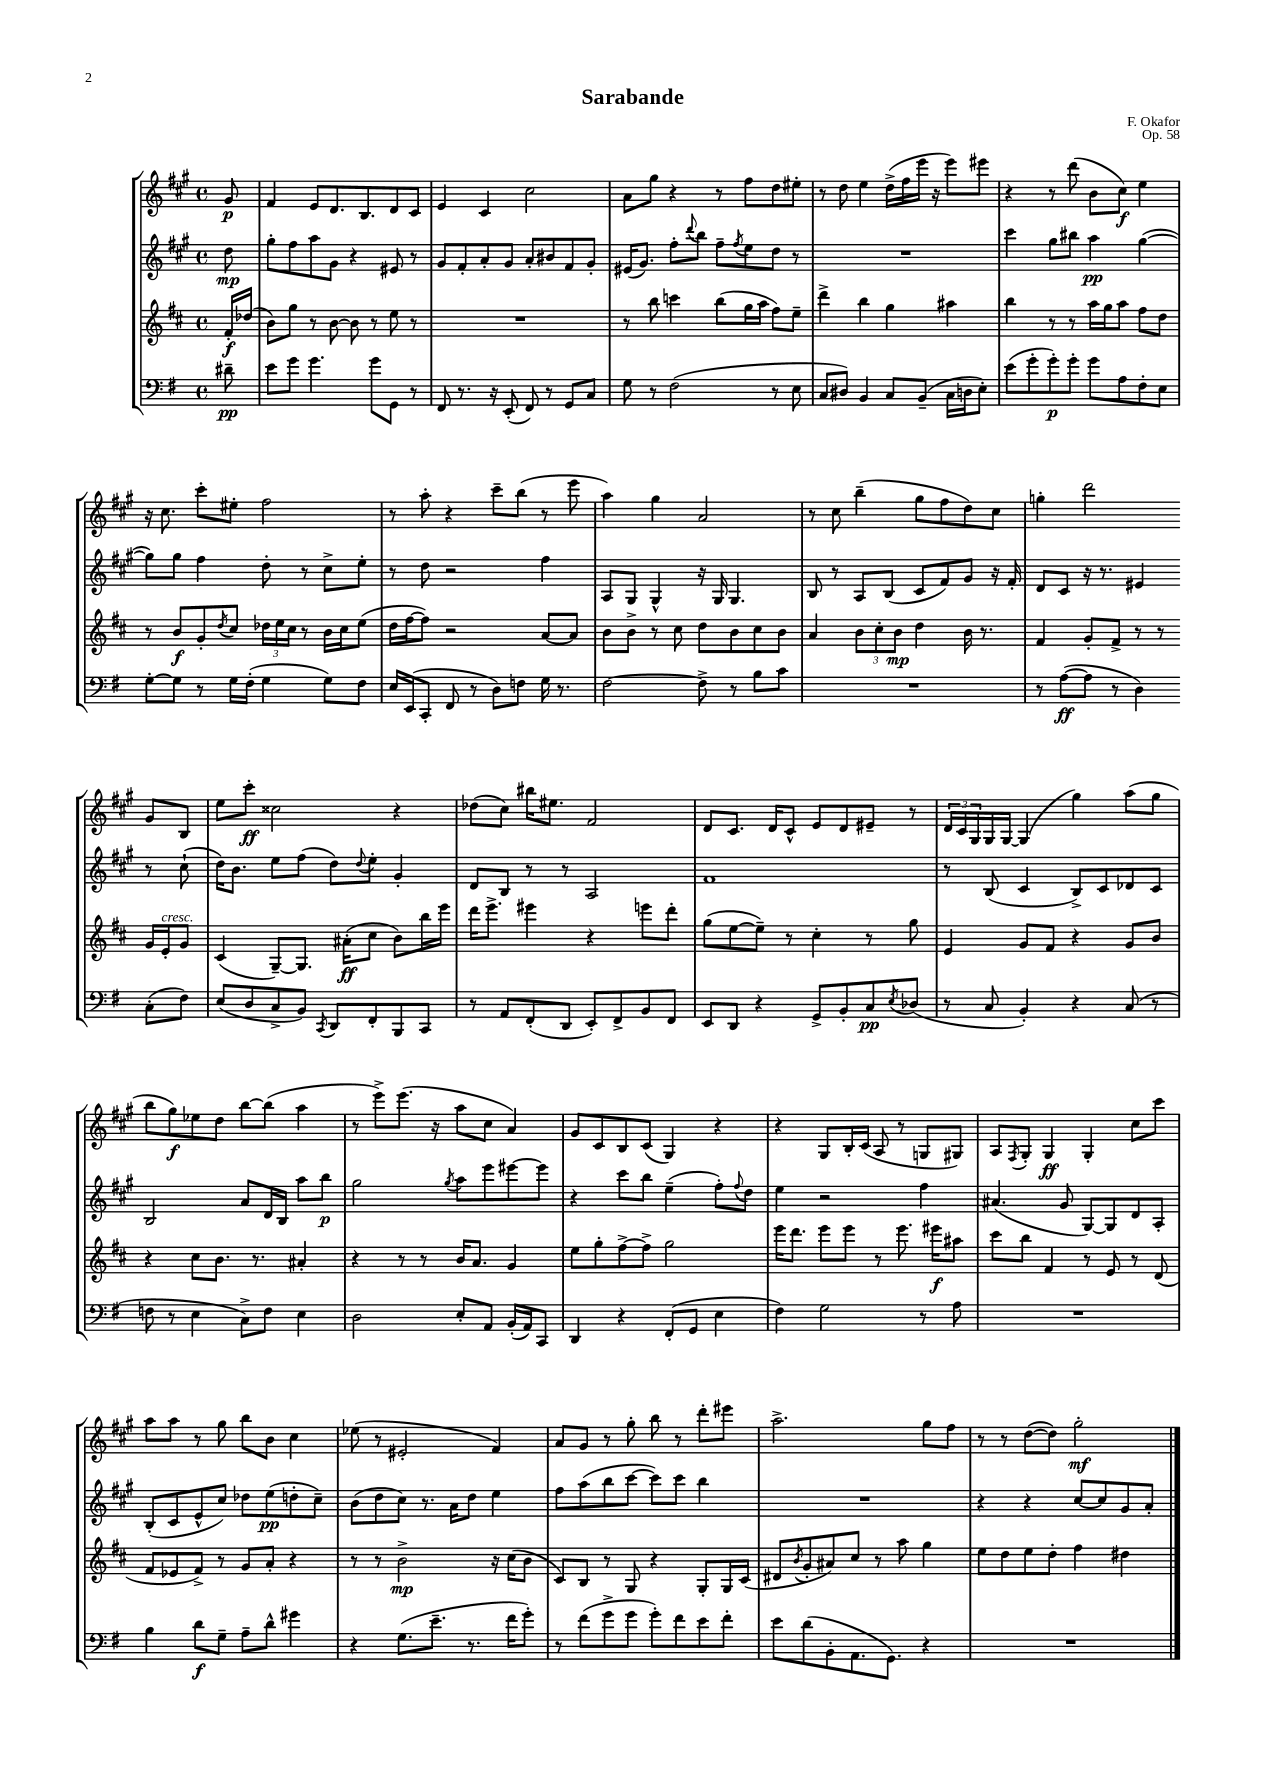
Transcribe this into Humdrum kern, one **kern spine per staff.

**kern	**kern	**kern	**kern
*staff4	*staff3	*staff2	*staff1
*clefF4	*clefG2	*clefG2	*clefG2
*k[f#]	*k[f#c#]	*k[f#c#g#]	*k[f#c#g#]
*M4/4	*M4/4	*M4/4	*M4/4
*met(c)	*met(c)	*met(c)	*met(c)
8d#~\	16f#'/LL	8dd\	8g#/
.	(16dd-/JJ	.	.
=	=	=	=
8e\L	8b\L)	8gg#'\L	4f#/
8g\J	8gg\J	8ff#\	.
4.g\	8r	8aa\	8e/L
.	[8b\	8g#\J	8.d/
.	8b\]	4r	.
.	.	.	8.B/
8g\L	8r	.	.
8GG\J	8ee\	8e#/	8d/
8r	8r	8r	8c#/J
=	=	=	=
8FF#/	1r	8g#/L	4e/
8.r	.	8f#'/	.
.	.	8a'/	4c#/
16r	.	.	.
(8EE'/	.	8g#/J	.
8FF#/)	.	8a'/L	2cc#\
8r	.	8b#/	.
8GG/L	.	8f#/	.
8C/J	.	8g#'/J	.
=	=	=	=
8G\	8r	(16e#/LK	8a\L
.	.	8.g#/J)	.
8r	8bb\	.	8gg#\J
(2F#\	4ccc\	8ff#'\L	4r
.	.	8qqddd/	.
.	.	8bb\J	.
.	(8bb\L	8ff#~\L	8r
.	.	8qff#/	.
.	16gg\L	8ee\	8ff#\L
.	16aa\JJ	.	.
8r	8ff#\L)	8dd\J	8dd\
8E\	8ee~\J	8r	8ee#'\J
=	=	=	=
8C/L	4ddd^\	1r	8r
8D#/J)	.	.	8dd\
4BB/	4bb\	.	4ee\
8C/L	4gg\	.	(16dd^\LL
.	.	.	16ff#\
(8BB~/J	.	.	16eee\JJ
.	.	.	16r
16C\LL	4aa#\	.	8eee\L)
16D\J	.	.	.
8E'\J)	.	.	8eee#\J
=	=	=	=
(8e\L	4bb\	4ccc#\	4r
8g'\	.	.	.
8g'\)	8r	8gg#\L	8r
8g'\J	8r	8bb#\J	(8ddd\
8g\L	16aa\LL	4aa\	8b\L
.	16gg\J	.	.
8A\	8aa\J	.	8cc#\J)
8F#'\	8ff#\L	([4gg#\	4ee\
8E\J	8dd\J	.	.
=	=	=	=
[8G'\L	8r	8gg#\]L)	16r
.	.	.	8.cc#\
8G\]J	8b/L	8gg#\J	.
8r	8g'/	4ff#\	8ccc#'\L
.	8qdd/	.	.
16G\LL	8cc#/J	.	8ee#'\J
(16F#'\JJ	.	.	.
4G\	24dd-\LL	8dd'\	2ff#\
.	24ee\	.	.
.	24cc#\JJ	.	.
.	8r	8r	.
8G\L)	16b\LL	8cc#^\L	.
.	16cc#\J	.	.
8F#\J	(8ee\J	8ee'\J	.
=	=	=	=
16E/LL	16dd\LL	8r	8r
(16EE/J	[16ff#\J	.	.
8CC'/J	8ff#\]J)	8dd\	8aa'\
8FF#/	2r	2r	4r
8r	.	.	.
8D\L)	.	.	8ccc#~\L
8F\J	.	.	(8bb\J
16G\	[8a/L	4ff#\	8r
8.r	.	.	.
.	8a/]J	.	8eee\
=	=	=	=
[2F#\	8b\L	8A/L	4aa\)
.	8b^\J	8G#/J	.
.	8r	4G#^^/	4gg#\
.	8cc#\	.	.
8F#^\]	8dd\L	16r	2a/
.	.	16G#/	.
8r	8b\	4.G#/	.
8B\L	8cc#\	.	.
8c\J	8b\J	.	.
=	=	=	=
1r	4a/	8B/	8r
.	.	8r	8cc#\
.	12b\L	8A/L	(4bb~\
.	12cc#'\	.	.
.	.	(8B/J	.
.	12b\J	.	.
.	4dd\	8c#/L	8gg#\L
.	.	8f#/)	8ff#\
.	16b\	8g#/J	8dd\)
.	8.r	.	.
.	.	16r	8cc#\J
.	.	16f#'/	.
=	=	=	=
8r	4f#/	8d/L	4gg'\
([8A\L	.	8c#/J	.
8A\]J	8g'/L	16r	2ddd\
.	.	8.r	.
8r	8f#^/J	.	.
4D\)	8r	4e#/	.
.	8r	.	.
(8C'\L	16g/LL	8r	8g#/L
.	16e'/J	.	.
8F#\J)	8g/J	(8cc#`\	8B/J
=	=	=	=
(8E/L	(4c#/	16dd\LK)	8ee\L
.	.	8.b\J	.
8D/	.	.	8ccc#'\J
8C^/	[8G~/L)	8ee\L	2cc##\
8BB/J)	8.G/]J	(8ff#\J	.
8qCC/	.	.	.
8DD/L	.	8dd\L)	.
.	(16a#'\LK	.	.
.	.	8qqdd/	.
8FF#'/	8cc#\J	8ee'\J	.
8BBB/	8b\L)	4g#'/	4r
8CC/J	16bb\L	.	.
.	16eee\JJ	.	.
=	=	=	=
8r	16ddd\LK	8d/L	(8dd-\L
.	8.eee^\J	.	.
8AA/L	.	8B/J	8cc#\J)
(8FF#'/	4eee#\	8r	16bb#\LK
.	.	.	8.ee#\J
8DD/J	.	8r	.
8EE'/L)	4r	2A/	2f#/
8FF#^/	.	.	.
8BB/	8eee\L	.	.
8FF#/J	8ddd'\J	.	.
=	=	=	=
8EE/L	(8gg\L	1f#	8d/L
8DD/J	[8ee\	.	8.c#/J
4r	8ee~\]J)	.	.
.	.	.	16d/LK
.	8r	.	8c#^^/J
8GG^/L	4cc#'\	.	8e/L
8BB'/	.	.	8d/
8C/	8r	.	8e#~/J
8qE/	.	.	.
(8D-/J	8gg\	.	8r
=	=	=	=
8r	4e/	8r	24d/LL
.	.	.	24c#/
.	.	.	24G#/
8C/	.	(8B/	16G#/
.	.	.	[16G#/JJ
4BB'/)	8g/L	4c#/	(4G#/]
.	8f#/J	.	.
4r	4r	8B^/L)	4gg#\)
.	.	8c#/	.
(8C/	8g/L	8d-/	(8aa\L
8r	8b/J	8c#/J	8gg#\J
=	=	=	=
8F\	4r	2B/	8bb\L
8r	.	.	8gg#\)
4E\	8cc#\L	.	8ee-\
.	8.b\J	.	8dd\J
8C^\L)	.	8a/L	[8bb\L
.	8.r	.	.
8F\J	.	16d/L	(8bb\]J
.	.	16B/JJ	.
4E\	4a#'/	8aa\L	4aa\
.	.	8bb\J	.
=	=	=	=
2D\	4r	2gg#\	8r
.	.	.	8eee^\L)
.	8r	.	(8.eee\J
.	8r	.	.
.	.	.	16r
.	.	8qgg#/	.
8E'/L	16b/LK	8aa\L	8aa\L
.	8.a/J	.	.
8AA/J	.	8eee\	8cc#\J
(16BB'/LL	4g/	[8eee#\	4a/)
16AA/J)	.	.	.
8CC/J	.	8eee#\]J	.
=	=	=	=
4DD/	8ee\L	4r	8g#/L
.	8gg'\	.	8c#/
4r	[8ff#^\	8ccc#\L	8B/
.	8ff#^\]J	8bb\J	(8c#/J
(8FF#'/L	2gg\	(4ee~\	4G#/)
8GG/J	.	.	.
4E\	.	8ff#'\L)	4r
.	.	8qqff#/	.
.	.	8dd\J	.
=	=	=	=
4F#\)	16eee\LK	4ee\	4r
.	8.ddd\J	.	.
2G\	8eee\L	2r	8G#/L
.	8eee\J	.	16B'/L
.	.	.	(16c#/JJ
.	8r	.	8A/
.	8.eee\	.	8r
8r	.	4ff#\	8G/L
.	16eee#\LK	.	.
8A\	8aa#\J	.	8G#/J)
=	=	=	=
1r	8ccc#\L	(4.a#/	8A/L
.	.	.	8qF#/
.	8bb\J	.	8G#'/J
.	4f#/	.	4G#/
.	.	8g#/	.
.	8r	[8G#/L)	4G#'/
.	8e/	8G#/]	.
.	8r	8d/	8cc#\L
.	(8d/	8A'/J	8ccc#\J
=	=	=	=
4B\	8f#/L	(8B'/L	8aa\L
.	8e-/	8c#/	8aa\J
8d\L	8f#^/J)	8e^^/	8r
8G~\J	8r	8cc#/J)	8gg#\
8A~\L	8g/L	8dd-\L	8bb\L
8d^^\J	8a'/J	(8ee\	8b\J
4g#\	4r	8dd'\	4cc#\
.	.	8cc#~\J)	.
=	=	=	=
4r	8r	(8b\L	(8ee-\
.	8r	8dd\	8r
(8.G\L	2b^\	8cc#\J)	2e#'/
.	.	8.r	.
8.e~\J	.	.	.
.	.	16a\LK	.
8.r	.	8dd\J	.
.	16r	4ee\	4f#/)
16f#\LK	(16cc#\LK	.	.
8g'\J)	8b\J	.	.
=	=	=	=
8r	8c#/L)	8ff#\L	8a/L
(8f#\L	8B/J	(8aa\	8g#/J
8g^\	8r	8bb\	8r
8g\J	8G/	[8ccc#\J	8gg#'\
8g'\L)	4r	8ccc#\]L)	8bb\
8f#\	.	8ccc#\J	8r
8e\	8G'/L	4bb\	8ddd'\L
8f#'\J	16G/L	.	8eee#\J
.	(16c#/JJ	.	.
=	=	=	=
8e\L	8d#/L	1r	2.aa^\
.	8qb/	.	.
(8d\	8g'/	.	.
8BB'\	8a#/)	.	.
8.AA\	8cc#/J	.	.
.	8r	.	.
8.GG\J)	.	.	.
.	8aa\	.	.
4r	4gg\	.	8gg#\L
.	.	.	8ff#\J
=	=	=	=
1r	8ee\L	4r	8r
.	8dd\	.	8r
.	8ee\	4r	([8dd\L
.	8dd'\J	.	8dd\]J)
.	4ff#\	[8cc#/L	2gg#'\
.	.	8cc#/]	.
.	4dd#\	8g#/	.
.	.	8a'/J	.
==	==	==	==
*-	*-	*-	*-
